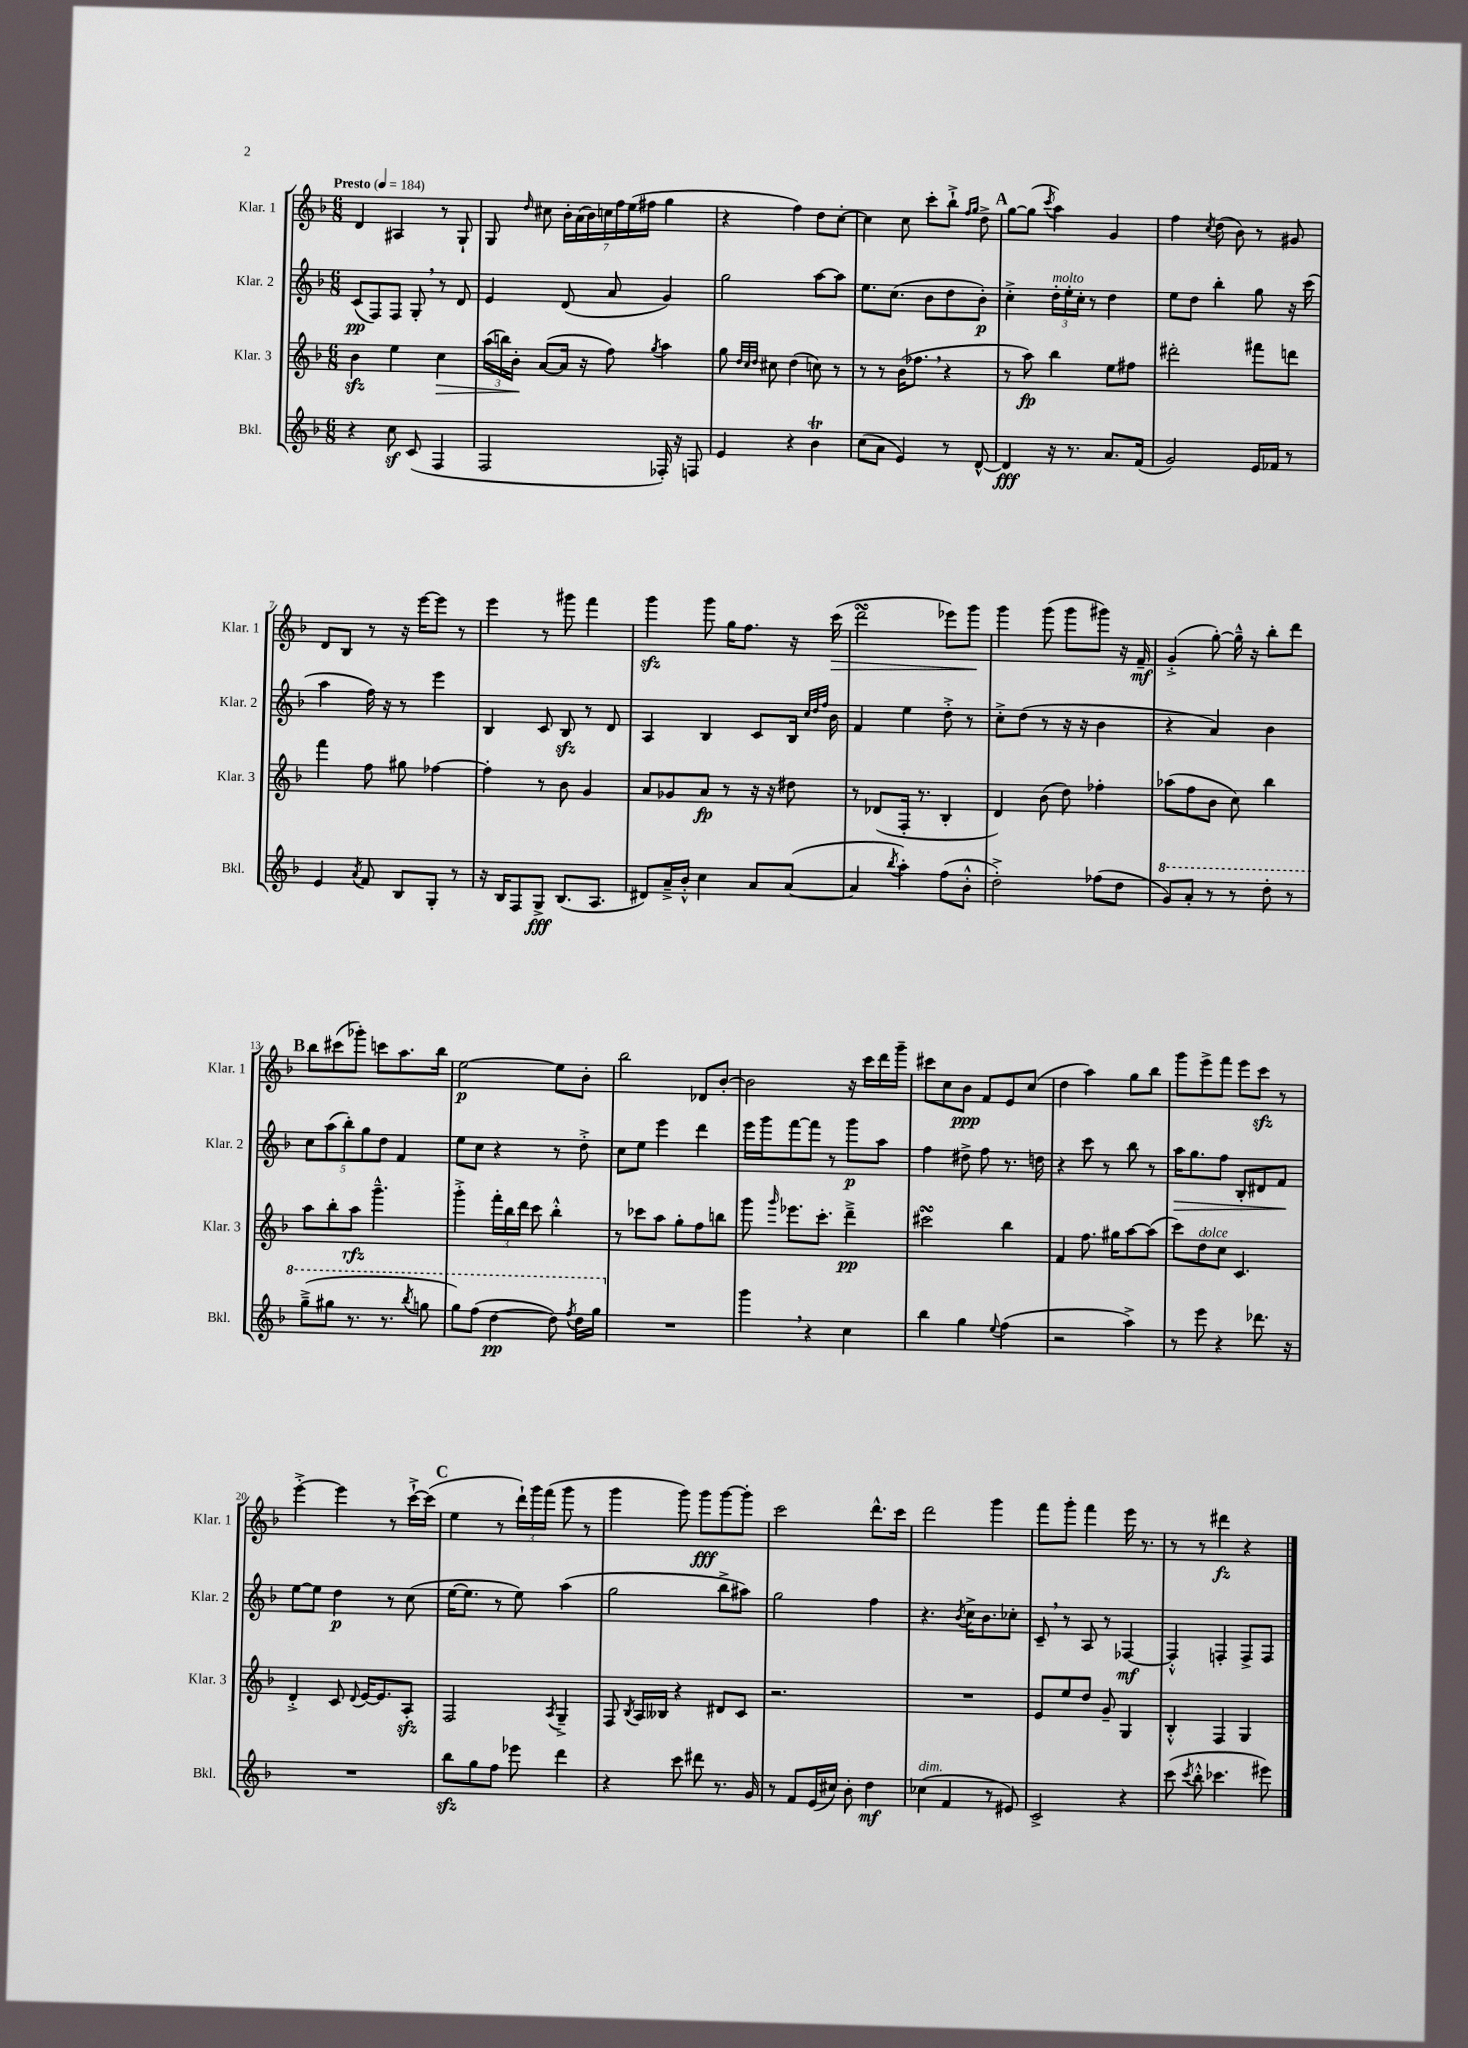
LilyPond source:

<<
\new StaffGroup <<
\new Staff = "s0" \with { instrumentName = "Klar. 1" shortInstrumentName = "Klar. 1" } {
    \clef treble \key f \major \numericTimeSignature \time 6/8 \tempo "Presto" 4 = 184
    \autoBeamOff d'4 ais4 r8 g8-! |
    g8 \grace { d''16 } cis''8 \tuplet 7/4 { bes'16[-. a'16( bes'16) c''16 f''16 e''16( fis''16] } g''4 |
    r4 f''4) d''8[ c''8]~-. |
    c''4 c''8 c'''8[-. bes''8]-!-> \grace { f''16[ g''16] } d''8-> |
    \mark \markup { \bold "A" } g''8[~ g''8]( \acciaccatura { c'''8 } a''4) g'4 |
    f''4 \acciaccatura { c''8 } d''8( bes'8) r8 gis'8 |
    d'8[ bes8] r8 r16 e'''16[~ e'''8] r8 |
    e'''4 r8 gis'''8 f'''4 |
    g'''4\sfz g'''8 g''16[ f''8.] r16 c'''16\>( |
    d'''2\turn ees'''8[) g'''8]\! |
    g'''4 g'''8( g'''8[ gis'''8]) r16 f'16--\mf |
    g'4-.->( g''8~-.) g''16---^ r16 bes''8[-. d'''8] |
    \mark \markup { \bold "B" } bes''8[ cis'''8( ges'''8]-.) c'''8[ a''8. bes''16] |
    e''2~\p e''8[ bes'8]-. |
    bes''2 des'8[ bes'8]~-. |
    bes'2 r16 c'''16[ d'''16 g'''16]-- |
    cis'''8[ c''8 bes'8]\ppp f'8[ e'8 c''8]( |
    d''4 a''4) g''8[ bes''8] |
    g'''8[ e'''8-> f'''8] e'''8[ c'''8]\sfz r8 |
    e'''4~-.-> e'''4 r8 c'''16[~-!-> c'''16]( |
    \mark \markup { \bold "C" } e''4 r8 \tuplet 3/2 { d'''16[-!) g'''16 f'''16]( } g'''8 r8 |
    g'''4 g'''8) g'''8[\fff g'''8~ g'''8]-. |
    c'''2 d'''8.[-^ c'''16] |
    d'''2 g'''4 |
    f'''8[ g'''8]-. f'''4 e'''16 r8. |
    r8 r8 dis'''4\fz r4 \bar "|." |
}
\new Staff = "s1" \with { instrumentName = "Klar. 2" shortInstrumentName = "Klar. 2" } {
    \clef treble \key f \major \numericTimeSignature \time 6/8
    \autoBeamOff c'8[\pp( f8) f8] g8-. \breathe r8 d'8 |
    e'4 d'8( a'8 g'4) |
    g''2 a''8[~ a''8] |
    e''8.[ c''8.]( bes'8[ d''8 bes'8]-.\p) |
    \mark \markup { \bold "A" } c''4-.-> \tuplet 3/2 { d''16[-.^\markup { \italic "molto" } e''16-. c''16]-. } r8 d''4 |
    e''8[ d''8] bes''4-. g''8 r16 c'''16( |
    a''4 f''16) r16 r8 e'''4 |
    bes4 c'8 bes8\sfz r8 d'8 |
    a4 bes4 c'8[ bes16] \grace { c''32[ d''32 f''32] } bes'16 |
    f'4 e''4 d''8-.-> r8 |
    c''8[-.-> d''8]( r8 r16 r16 bes'4 |
    r4 a'4) bes'4 |
    \mark \markup { \bold "B" } \tuplet 5/4 { c''8[ a''8( bes''8-.) g''8 d''8] } f'4 |
    e''8[ c''8] r4 r8 d''8-.-> |
    c''8[ e''8] e'''4 d'''4 |
    e'''16[ g'''16 f'''8~ f'''8] r8 g'''8[\p a''8] |
    f''4 dis''8-> f''8 r8. d''16 |
    r4 c'''8 r8 bes''8 r8 |
    a''16[\> g''8. f''8] bes8[-. dis'8 f'8]\! |
    e''8[~ e''8] d''4\p r8 c''8( |
    \mark \markup { \bold "C" } e''16[~ e''8.] r8 e''8) a''4( |
    g''2 bes''8[-> ais''8]) |
    g''2 f''4 |
    r4. \acciaccatura { bes'8 } c''16[-> bes'8. ces''8]-. |
    c'8-- \breathe r8 a8 r8 fes4~\mf |
    fes4-.-^ f4-. f8[-> f8] \bar "|." |
}
\new Staff = "s2" \with { instrumentName = "Klar. 3" shortInstrumentName = "Klar. 3" } {
    \clef treble \key f \major \numericTimeSignature \time 6/8
    \autoBeamOff bes'4\sfz e''4 c''4\> |
    \tuplet 3/2 { a''16[( b''16) bes'16]-.\! } a'8[~( a'16] r16 f''8) \acciaccatura { g''8 } a''4 |
    g''8 \grace { d''32[ c''32 d''32] } cis''8 d''4( c''8) r8 |
    r8 r8 bes'16[( fes''8.] \breathe r4 |
    \mark \markup { \bold "A" } r8 a''8\fp) bes''4 e''8[ fis''8] |
    dis'''2-. fis'''8[ d'''8] |
    f'''4 f''8 gis''8 fes''4~ |
    fes''4-. r8 bes'8 g'4 |
    a'8[ ges'8 a'8]\fp r8 r16 r16 dis''8 |
    r8 des'8[( f16]-. r8. bes4-. |
    d'4) bes'8( d''8) fes''4-. |
    aes''8[( f''8 bes'8] c''8) bes''4 |
    \mark \markup { \bold "B" } a''8[ bes''8-. a''8]\rfz g'''4.---^ |
    g'''4-.-> \tuplet 3/2 { f'''16[-. bes''16 d'''16] } c'''8 bes''4-.-^ |
    r8 ces'''8[ a''8] g''8[-. f''8 b''8] |
    g'''8 \grace { g'''16 } ees'''8.[ c'''8.]-. d'''4--->\pp |
    cis'''2\turn bes''4 |
    f'4 f''8. gis''16[ a''8~ a''8]( |
    c'''8[) d''8^\markup { \italic "dolce" } c''8] c'4. |
    d'4-.-> c'8 \appoggiatura { d'8 } e'16[~ e'8. a8]-.\sfz |
    \mark \markup { \bold "C" } f2 \acciaccatura { a8 } g4---> |
    f8 \acciaccatura { bes8 } a16[ beses16] r4 dis'8[ c'8] |
    r2. |
    R2. |
    e'8[ e''8 d''8] g'8-- g4 |
    bes4-.-^ f4 g4 \bar "|." |
}
\new Staff = "s3" \with { instrumentName = "Bkl." shortInstrumentName = "Bkl." } {
    \clef treble \key f \major \numericTimeSignature \time 6/8
    \autoBeamOff r4 c''8\sf c'8( f4 |
    f2 fes16-.) r16 f8 |
    e'4 r4 bes'4\trill |
    c''8[( a'8] e'4) r8 d'8~-^ |
    \mark \markup { \bold "A" } d'4\fff r16 r8. a'8.[ f'16]( |
    g'2) e'16[ fes'16] r8 |
    e'4 \acciaccatura { a'8 } f'8 bes8[ g8]-. r8 |
    r16 bes16[ f8 g8]->\fff bes8.[( a8.] |
    dis'8[) a'16---> bes'16]-.-^ c''4 a'8[ a'8]~( |
    a'4 \acciaccatura { bes''8 } a''4-.) f''8[( bes'8]-.-^ |
    d''2-.->) fes''8[( d''8] |
    \ottava #1 g''8[) a''8]-. r8 r8 d'''8-. r8 |
    \mark \markup { \bold "B" } g'''8[--->( gis'''8] r8. r8. \acciaccatura { bes'''8 } g'''8 |
    g'''8[) f'''8]( d'''4~\pp d'''8) \acciaccatura { f'''8 } d'''16[ g'''16] \ottava #0 |
    R2. |
    g'''4 \breathe r4 c''4 |
    bes''4 g''4 \appoggiatura { e''8 } f''4( |
    r2 a''4->) |
    r8 e'''8 r4 des'''8. r16 |
    R2. |
    \mark \markup { \bold "C" } bes''8[\sfz g''8 f''8] ees'''8 d'''4 |
    r4 c'''8 dis'''8 r8. g'16 |
    r8 f'8[ e'16( cis''16]) bes'8-. d''4\mf |
    ces''4^\markup { \italic "dim." }( f'4 r8 eis'8) |
    c'2-> r4 |
    c'''8( \acciaccatura { c'''8 } bes''8-.-^ ces'''4. eis'''8) \bar "|." |
}
>>
>>
